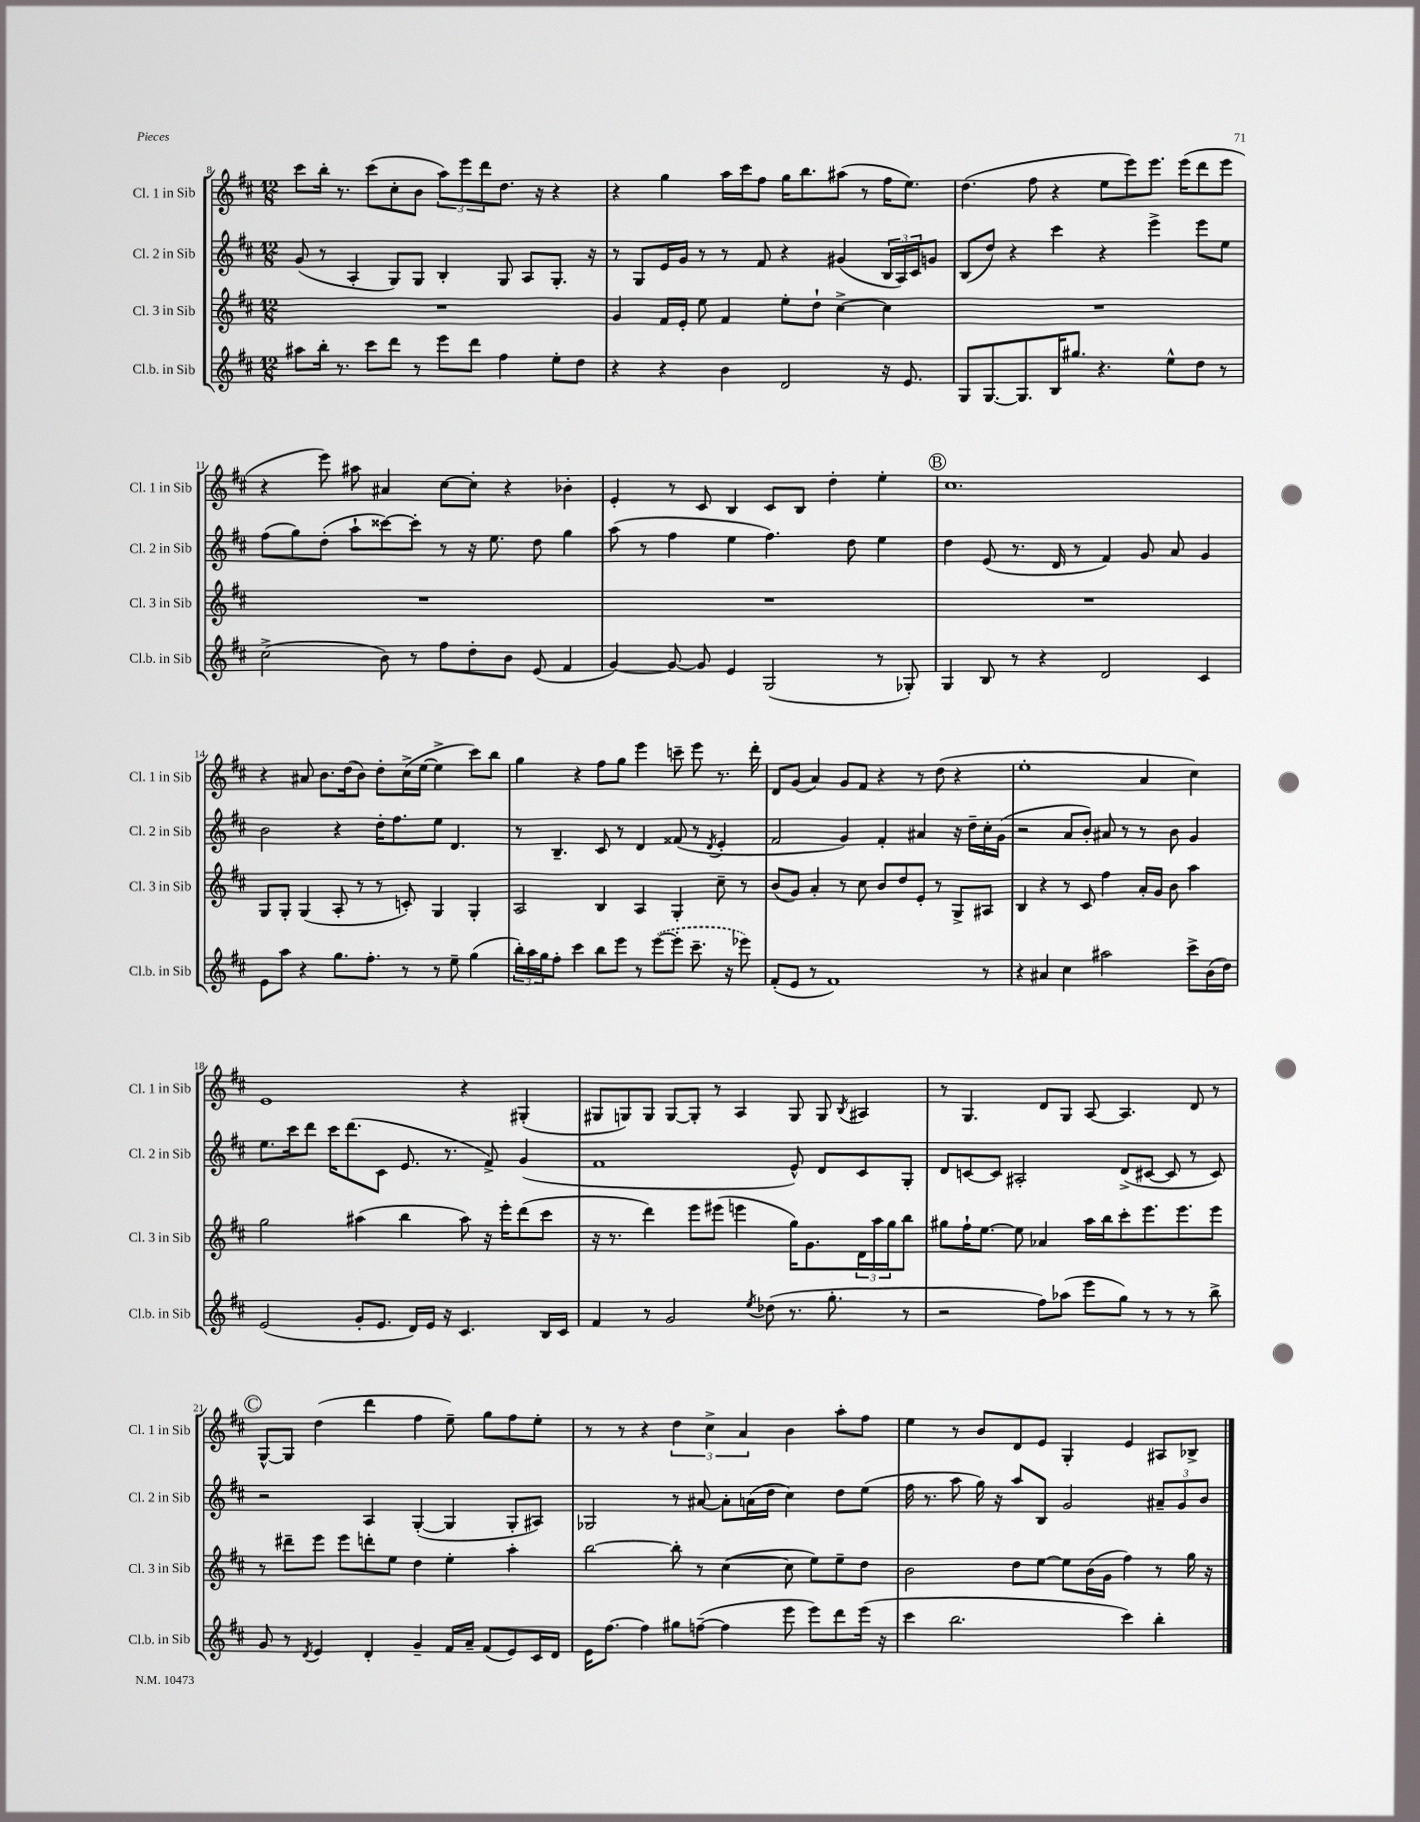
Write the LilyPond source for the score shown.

<<
\new StaffGroup <<
\new Staff = "s0" \with { instrumentName = "Cl. 1 in Sib" shortInstrumentName = "Cl. 1 in Sib" } {
    \clef treble \key d \major \numericTimeSignature \time 12/8
    cis'''8 b''16-. r8. cis'''8( cis''8-. b'8 \tuplet 3/2 { a''8) e'''8 d'''8 } d''8. r16 r4 |
    r4 g''4 a''16 cis'''16 fis''8 g''16 b''8. ais''8( r8 fis''16 e''8.) |
    d''4.( fis''8 r4 e''8 e'''8) e'''8. e'''16( d'''8 e'''8 |
    r4 e'''8) ais''8 ais'4 cis''8~ cis''8-. r4 bes'4-. |
    e'4-. r8 cis'8 b4 cis'8 b8 d''4-. e''4-. |
    \mark \markup { \circle "B" } cis''1. |
    r4 ais'8 b'8. d''16( b'8) d''8-. cis''16->( e''16~ e''4-> cis'''8) b''8 |
    g''4 r4 fis''8 g''8 e'''4 c'''8-- e'''8 r8. d'''16-. |
    d'8 g'8( a'4) g'8 fis'8 r4 r8 d''8( r4 |
    e''1-. a'4 cis''4) |
    e'1 r4 gis4-.( |
    gis8 g8) g8 g8~ g8-. r8 a4 g8 g8 \acciaccatura { b8 } ais4 |
    r8 g4. d'8 g8 a8~ a4. d'8 r8 |
    \mark \markup { \circle "C" } g8~-^ g8 d''4( d'''4 fis''4 e''8--) g''8 fis''8 e''8-. |
    r8 r8 r4 \tuplet 3/2 { d''4 cis''4-> a'4 } b'4 a''8-. fis''8 |
    e''4 r8 b'8 d'8 e'8 g4-. e'4 ais8 bes8-> \bar "|." |
}
\new Staff = "s1" \with { instrumentName = "Cl. 2 in Sib" shortInstrumentName = "Cl. 2 in Sib" } {
    \clef treble \key d \major \numericTimeSignature \time 12/8
    g'8( r8 a4-. g8) g8 b4-. g8 a8 g8.-. r16 |
    r8 g8 e'16 g'16 r8 r8 fis'8 r4 gis'4( \tuplet 3/2 { b16 a16) cis'16 } g'8 |
    b8( d''8) r4 cis'''4 r4 e'''4-> e'''8 e''8 |
    fis''8( g''8) d''8-.( a''8-! cisis'''8~) cisis'''8-. r8 r16 e''8. d''8 g''4 |
    a''8( r8 fis''4 e''4 fis''4.) d''8 e''4 |
    \mark \markup { \circle "B" } d''4 e'8( r8. d'16 r8 fis'4) g'8 a'8 g'4 |
    b'2 r4 d''16-. fis''8. e''8 d'4. |
    r8 b4.-- cis'8 r8 d'4 fisis'8( r8 \acciaccatura { d'8 } e'4-. |
    fis'2 g'4) fis'4-. ais'4 r16 d''16-- cis''16-. g'16( |
    r2 a'8 b'8-.) ais'8 r8 r8 b'8 g'4 |
    e''8. cis'''16 d'''8 cis'''16 d'''8.( cis'8 e'8. r8. fis'8->) g'4( |
    fis'1 e'8-^) d'8 cis'8 g8-. |
    d'8 c'8~ c'8 ais2-. d'8->( cis'8~ cis'8 r8 cis'8) |
    \mark \markup { \circle "C" } r2 a4 g4~-.( g4 g8-. ais8) |
    ges2 r8 ais'8~ ais'8-. a'16( d''16 cis''4) d''8 e''8( |
    fis''16 r8. a''8 g''16) r16 a''8 b8 g'2 \tuplet 3/2 { ais'8-- g'8 b'8 } \bar "|." |
}
\new Staff = "s2" \with { instrumentName = "Cl. 3 in Sib" shortInstrumentName = "Cl. 3 in Sib" } {
    \clef treble \key d \major \numericTimeSignature \time 12/8
    R1. |
    g'4 fis'16 e'16-. e''8 fis'4 e''8-. d''8-! cis''4~-> cis''4 |
    R1. |
    R1. |
    R1. |
    \mark \markup { \circle "B" } R1. |
    g8 g8-. g4( a8-. r8 r8 c'8-.) g4 g4-. |
    a2 b4 a4 g4-. cis''8-- r8 |
    b'8( g'8) a'4-. r8 cis''8 b'8 d''8 e'8-. r8 g8-> ais8 |
    b4 r4 r8 cis'8 fis''4 a'16-. g'16 b'8 a''4 |
    g''2 ais''4( b''4 ais''8) r16 e'''16-. d'''8( cis'''8 |
    r16 r8. d'''4) e'''8 eis'''8( e'''4 g''16) g'8. \tuplet 3/2 { d'16 a''16 g''16 } b''8 |
    gis''8 fis''16-! e''8.~ e''8 aes'4 a''16 b''16 cis'''8-. e'''8. e'''8. e'''8 |
    \mark \markup { \circle "C" } r8 dis'''8-- e'''8 e'''8 d'''8-. e''8 d''4 e''4-. a''4-. |
    b''2~ b''8-. r8 cis''4~( cis''8 e''8) e''8-- d''8 |
    b'2 d''8 e''8~ e''8 b'16( g'16 fis''4) r8 g''16 r16 \bar "|." |
}
\new Staff = "s3" \with { instrumentName = "Cl.b. in Sib" shortInstrumentName = "Cl.b. in Sib" } {
    \clef treble \key d \major \numericTimeSignature \time 12/8
    ais''8 b''16-. r8. cis'''8 d'''8 r8 e'''8 d'''8 fis''4 e''8-. d''8 |
    r4 r4 b'4 d'2 r16 e'8. |
    g8 g8.~ g8. b16 gis''8. r4. e''8-^ d''8 r8 |
    cis''2->( b'8) r8 fis''8 d''8-. b'8 e'8( fis'4 |
    g'4~) g'8~ g'8 e'4 g2( r8 ges8-.) |
    \mark \markup { \circle "B" } g4 b8 r8 r4 d'2 cis'4 |
    e'8 a''8 r4 g''8. fis''8.-. r8 r8 e''8-- g''4( |
    \tuplet 3/2 { b''16-.) a''16 g''16 } fis''8-. cis'''4 b''8 e'''8 r8 \once \slurDashed e'''8~( e'''8-. cis'''8.-- r16 ees'''8) |
    fis'8-.( e'8 r8 fis'1) r8 |
    r4 ais'4 cis''4 ais''2 cis'''8-> b'16( d''16) |
    e'2( g'8-. e'8. d'16) e'16 r16 cis'4. b16 cis'16 |
    fis'4 r8 g'2 \acciaccatura { e''8 } des''8( r8. g''8.-. r8 |
    r2 fis''8) aes''8( e'''8 g''8) r8 r8 r8 b''8-> |
    \mark \markup { \circle "C" } g'8 r8 \acciaccatura { d'8 } e'4 d'4-. g'4-- fis'16 a'16-- fis'8( e'8) cis'16 d'16 |
    e'16 fis''8.~ fis''4 gis''8 f''8~--( f''4 e'''8 e'''8) d'''8 e'''16( r16 |
    cis'''4 b''2. cis'''4) b''4-. \bar "|." |
}
>>
>>
\layout { \context { \Score currentBarNumber = #8 } }
